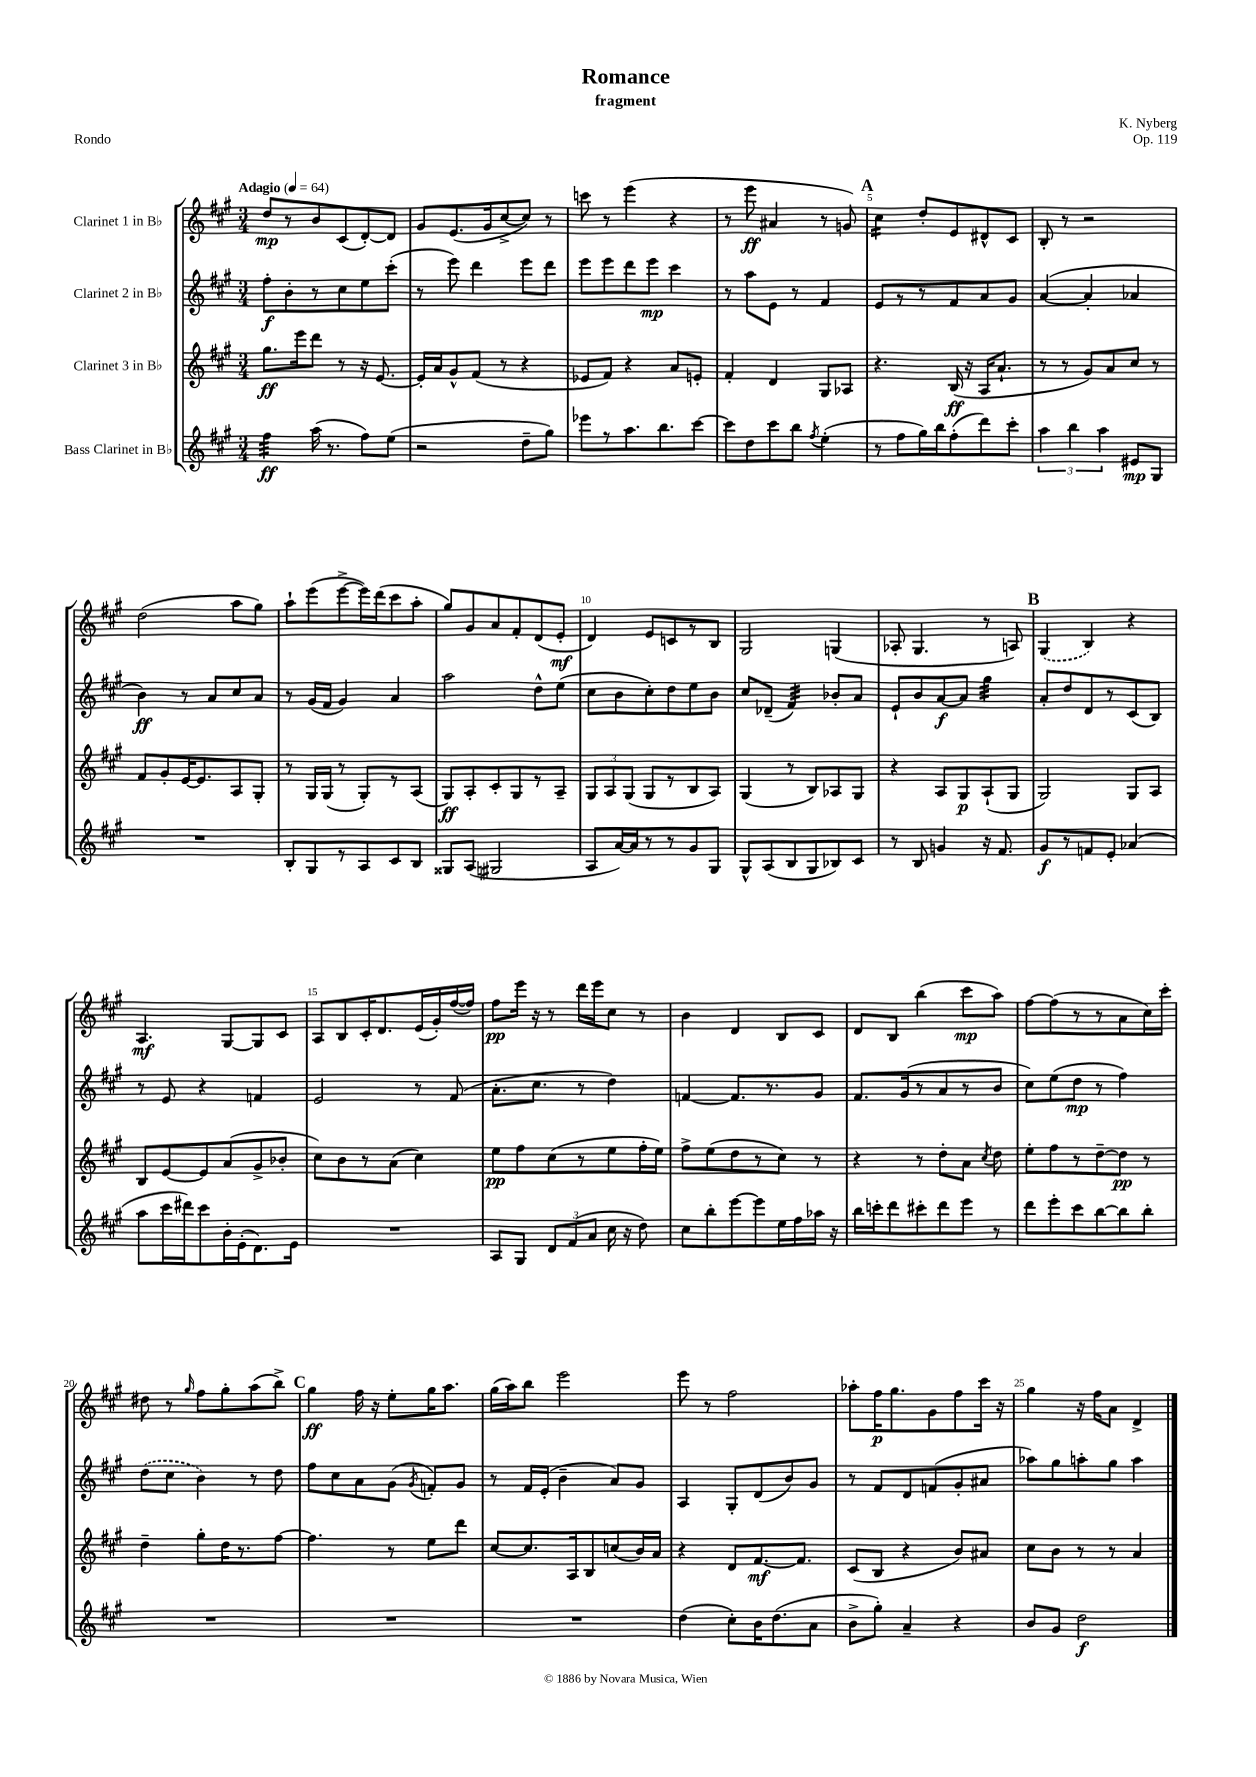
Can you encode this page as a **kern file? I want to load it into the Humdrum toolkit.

**kern	**kern	**kern	**kern
*staff4	*staff3	*staff2	*staff1
*clefG2	*clefG2	*clefG2	*clefG2
*k[f#c#g#]	*k[f#c#g#]	*k[f#c#g#]	*k[f#c#g#]
*M3/4	*M3/4	*M3/4	*M3/4
*MM64	*MM64	*MM64	*MM64
4ff#	8.gg#	8ff#'	8dd
.	.	8b'	8r
.	16eee	.	.
(16aa	8ddd	8r	8b
8.r	.	.	.
.	8r	8cc#	(8c#
8ff#)	16r	8ee	[8d')
.	[8.e	.	.
(8ee	.	(8ccc#'	8d]
=	=	=	=
2r	16e']	8r	8g#
.	16a	.	.
.	8g#^^	8eee)	(8.e
.	(8f#	4ddd	.
.	.	.	16g#
.	8r	.	[8cc#^
8dd~	4r	8eee	8cc#])
8gg#)	.	8ddd	8r
=	=	=	=
8eee-	8e-	8eee	8ccc
8r	8f#)	8eee	8r
8.aa	4r	8ddd	(4eee
.	.	8eee	.
8.bb	.	.	.
.	8a	4ccc#	4r
[8ccc#	8e'	.	.
=	=	=	=
8ccc#]	4f#'	8r	8r
8dd	.	8aa	8eee
8ccc#	4d	8e	4a#
8bb	.	8r	.
8qff#	.	.	.
(4ee'	8G#	4f#	8r
.	8A-	.	8g)
=	=	=	=
8r	4.r	8e	4cc#
8ff#	.	8r	.
16gg#)	.	8r	8dd'
16bb	.	.	.
(8ff#'	(16B	8f#	8e
.	16r	.	.
8ddd)	16A	8a	8d#^^
.	8.a`	.	.
8ccc#'	.	8g#	8c#
=	=	=	=
6aa	8r	([4a	8B'
.	8r	.	8r
6bb	.	.	.
.	8g#)	4a']	2r
6aa	.	.	.
.	8a	.	.
8e#	8cc#	4a-	.
8G#	8r	.	.
=	=	=	=
2.r	8f#	4b)	(2dd
.	8g#'	.	.
.	[16e	8r	.
.	8.e]	.	.
.	.	8a	.
.	8A	8cc#	8aa
.	8G#'	8a	8gg#)
=	=	=	=
8B'	8r	8r	8aa`
8G#	16G#	(16g#	(8eee
.	(16G#	16f#	.
8r	8r	4g#)	[8eee^
8A	8G#')	.	16eee])
.	.	.	(16ddd
8c#	8r	4a	8ccc#
8B	(8A	.	8aa'
=	=	=	=
8G##	8G#)	2aa	8gg#)
(8A	8A'	.	8g#
2G#	8c#'	.	8a
.	8G#	.	8f#'
.	8r	8dd^^	(8d
.	8A~	(8ee	8e'
=	=	=	=
8A	12G#	8cc#	4d)
.	12A	.	.
[16a)	.	8b	.
.	(12G#	.	.
16a]	.	.	.
8r	8G#	8cc#')	8e
8r	8r	8dd	8c
8g#	8B	8ee	8r
8G#	8A)	8b	8B
=	=	=	=
8G#^^	(4G#	8cc#	2G#
(8A	.	(8d-~	.
8B	8r	4f#)	.
8G#	8B)	.	.
8B-)	8A-	8b-'	(4G
8c#	8G#	8a	.
=	=	=	=
8r	4r	8e`	8A-'
8B	.	8b	4.G#
4g	8A	[8a	.
.	8G#	8a]	.
16r	(8A`	4gg#	8r
8.f#	.	.	.
.	8G#	.	8A)
=	=	=	=
8g#	2G#)	8a'	(4G#
8r	.	8dd	.
8f	.	8d	4B)
8e'	.	8r	.
(4a-	8G#	(8c#	4r
.	8A	8B)	.
=	=	=	=
8aa	8B	8r	4.A
16ccc#	[8e	8e	.
16ddd#)	.	.	.
8ccc#	8e]	4r	.
16b'	(8a	.	[8G#
(16e'	.	.	.
8.d)	8g#^	4f	8G#]
.	8b-'	.	8c#
16e	.	.	.
=	=	=	=
2.r	8cc#)	2e	8A
.	8b	.	8B
.	8r	.	16c#'
.	.	.	8.d
.	(8a	.	.
.	4cc#)	8r	(16e
.	.	.	16g#')
.	.	(8f#	([16ff#
.	.	.	16ff#])
=	=	=	=
8A	8ee	8.a'	8ff#
8G#	8ff#	.	16eee
.	.	8.cc#	16r
12d	(8cc#	.	8r
(12f#	.	.	.
.	8r	8r	16ddd
12a	.	.	.
.	.	.	16eee
16cc#	8ee	4dd)	8cc#
16r	.	.	.
8dd)	16ff#'	.	8r
.	16ee)	.	.
=	=	=	=
8cc#	8ff#^	[4f	4b
8bb'	(8ee	.	.
[8eee	8dd	8.f]	4d
8eee]	8r	.	.
.	.	8.r	.
16ee	8cc#)	.	8B
16ff#	.	.	.
16aa-	8r	8g#	8c#
16r	.	.	.
=	=	=	=
16bb	4r	8.f#	8d
16ccc'	.	.	.
8ddd	.	.	8B
.	.	(16g#	.
8ccc#'	8r	8r	(4bb
8ddd	8dd'	8a	.
8eee	8a	8r	8ccc#
.	8qcc#	.	.
8r	8dd	8b	8aa)
=	=	=	=
8ddd	8ee'	8cc#)	[8ff#
8eee'	8ff#	(8ee	(8ff#]
8ccc#	8r	8dd	8r
[8bb	[8dd~	8r	8r
8bb]	8dd]	4ff#)	8a
8bb'	8r	.	16cc#)
.	.	.	16ccc#'
=	=	=	=
2.r	4dd~	(8dd	8dd#
.	.	8cc#	8r
.	.	.	16qqgg#
.	8gg#'	4b)	8ff#
.	16dd	.	8gg#'
.	8.r	.	.
.	.	8r	(8aa
.	[8ff#	8dd	8bb^)
=	=	=	=
2.r	4.ff#]	8ff#	4gg#
.	.	8cc#	.
.	.	8a	16ff#
.	.	.	16r
.	8r	(8g#	8ee'
.	.	8qg#	.
.	8ee	8f')	16gg#
.	.	.	8.aa
.	8ddd	8g#	.
=	=	=	=
2.r	[8cc#	8r	(16gg#
.	.	.	16aa)
.	8.cc#]	16f#	8bb
.	.	(16e'	.
.	.	4b~	2eee
.	16A	.	.
.	8B	.	.
.	(8cc	8a)	.
.	16b)	8g#	.
.	16a	.	.
=	=	=	=
(4dd	4r	4A	8eee
.	.	.	8r
8cc#')	8d	8G#'	2ff#
16b	[8.f#	(8d	.
(8.dd	.	.	.
.	.	8b)	.
.	8.f#]	.	.
8a	.	8g#	.
=	=	=	=
8b^	(8c#	8r	8aa-'
8gg#')	8B	8f#	16ff#
.	.	.	8.gg#
4a~	4r	8d	.
.	.	(8f	8g#
4r	8b)	8g#'	8ff#
.	8a#	8a#	16ccc#
.	.	.	16r
=	=	=	=
8b	8cc#	8aa-)	4gg#
8g#	8b	8gg#	.
2dd	8r	8aa'	16r
.	.	.	16ff#
.	8r	8gg#	8a
.	4a	4aa	4d^
==	==	==	==
*-	*-	*-	*-
